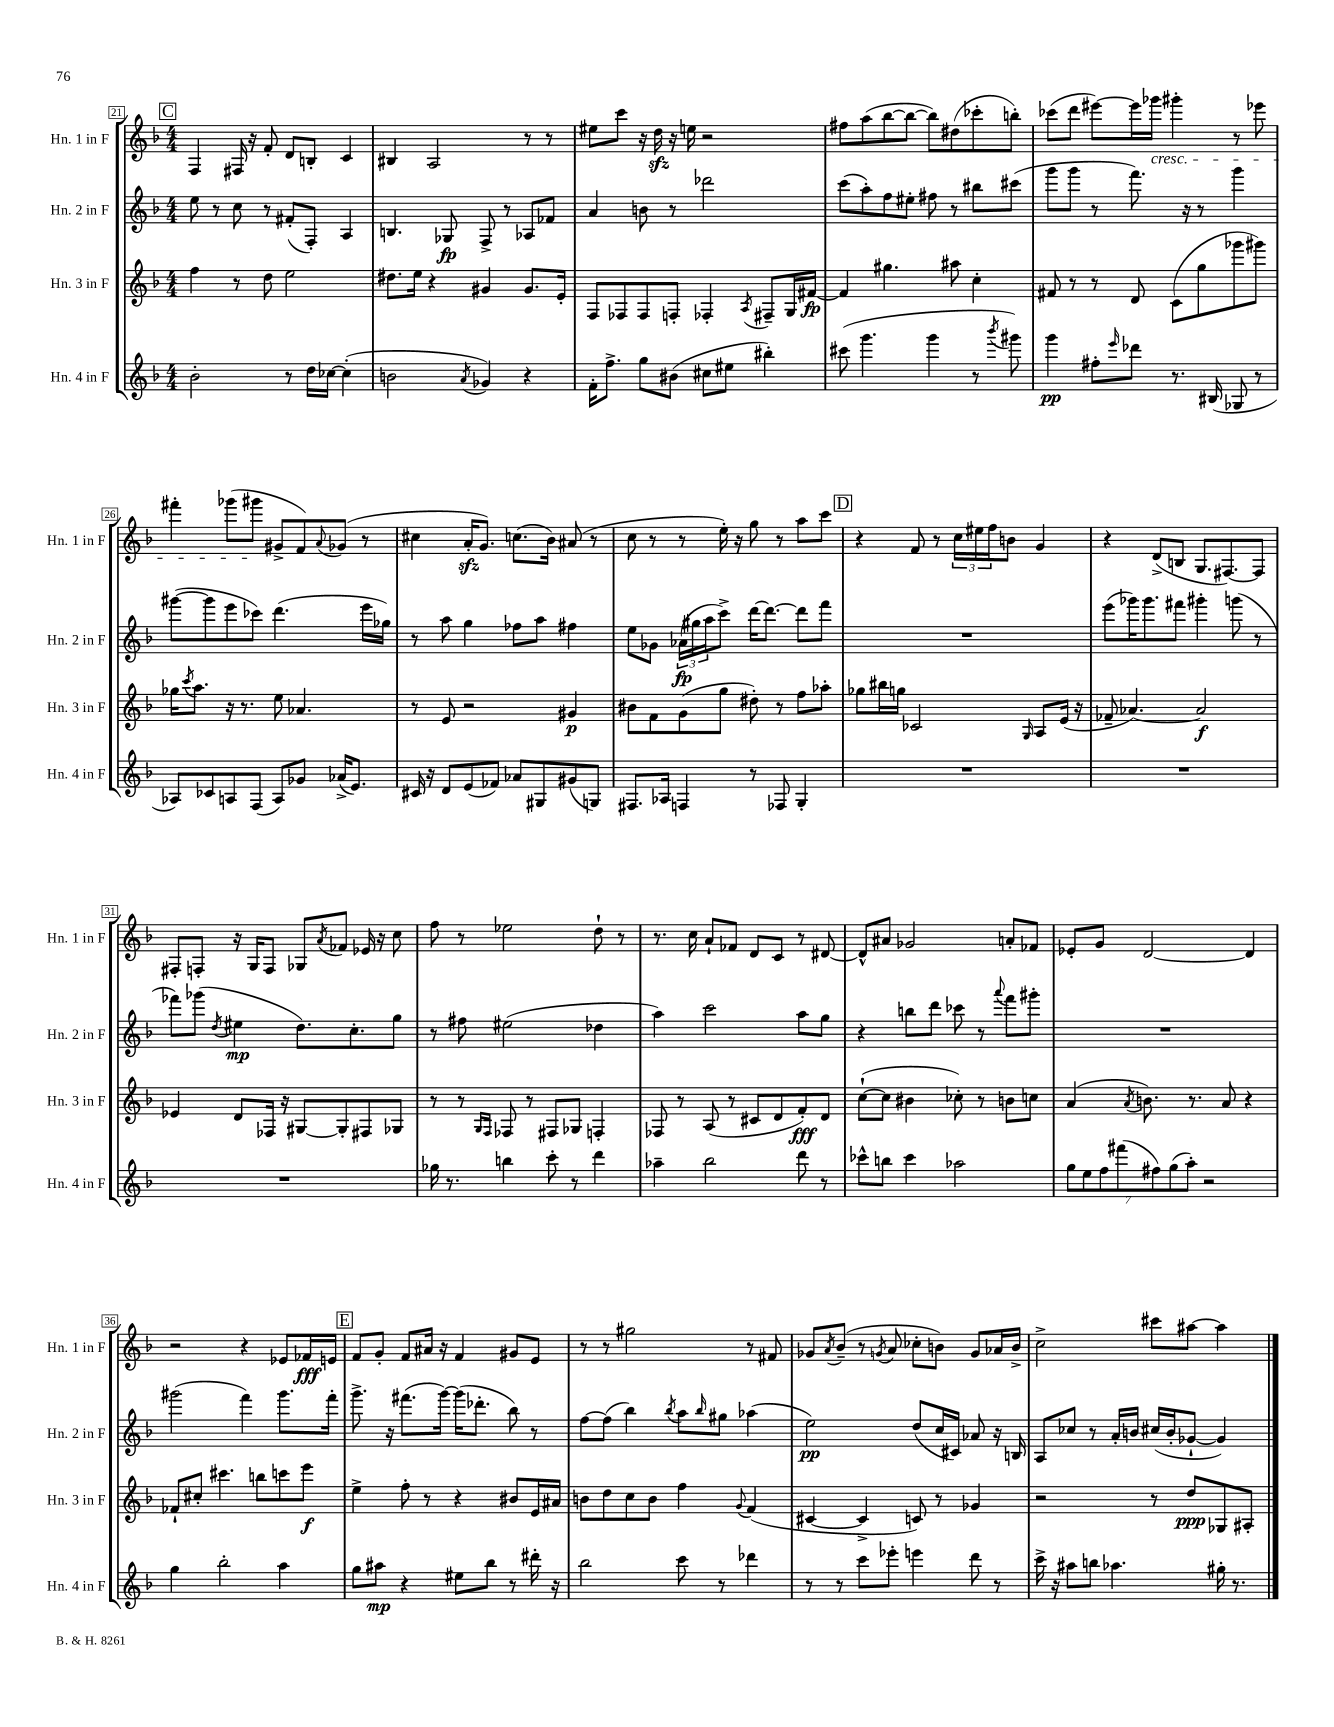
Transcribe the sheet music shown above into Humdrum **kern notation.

**kern	**dynam	**kern	**dynam	**kern	**dynam	**kern	**dynam
*part4	*part4	*part3	*part3	*part2	*part2	*part1	*part1
*staff4	*staff4	*staff3	*staff3	*staff2	*staff2	*staff1	*staff1
*I"Hn. 4 in F	*	*I"Hn. 3 in F	*	*I"Hn. 2 in F	*	*I"Hn. 1 in F	*
*I'Hn. 4 in F	*	*I'Hn. 3 in F	*	*I'Hn. 2 in F	*	*I'Hn. 1 in F	*
*clefG2	*	*clefG2	*	*clefG2	*	*clefG2	*
*k[b-]	*	*k[b-]	*	*k[b-]	*	*k[b-]	*
*M4/4	*	*M4/4	*	*M4/4	*	*M4/4	*
!!LO:REH:place=s1:t=C
=21	=21	=21	=21	=21	=21	=21	=21
2b-'\	.	4ff\	.	8ee\	.	4F/	.
.	.	.	.	8r	.	.	.
.	.	8r	.	8cc\	.	16F#X/	.
.	.	.	.	.	.	16r	.
.	.	8dd\	.	8r	.	8f'/	.
8r	.	2ee\	.	(8f#X'/L	.	8d/L	.
16dd\LL	.	.	.	8F'/J)	.	8Bn'/J	.
[16cc-X\JJ	.	.	.	.	.	.	.
(4cc-'\]	.	.	.	4A/	.	4c/	.
=22	=22	=22	=22	=22	=22	=22	=22
2bn\	.	8.dd#X\L	.	4.Bn/	.	4B#X/	.
.	.	16ee\Jk	.	.	.	.	.
.	.	4r	.	.	.	2A/	.
.	.	.	.	8G-X/	fp	.	.
8qa/	.	.	.	.	.	.	.
4g-X/)	.	4g#X/	.	8F^/	.	.	.
.	.	.	.	8r	.	.	.
4r	.	8.g#/L	.	8A-X/L	.	8r	.
.	.	.	.	8f-X/J	.	8r	.
.	.	16e'/Jk	.	.	.	.	.
=23	=23	=23	=23	=23	=23	=23	=23
16f'\KL	.	8F/L	.	4a/	.	8ee#X\L	.
8.ff^\J	.	.	.	.	.	.	.
.	.	8F-X/	.	.	.	8ccc\J	.
8gg\L	.	8F-/	.	8bn\	.	16r	.
.	.	.	.	.	.	16ddzz\	.
(8b#X\J	.	8Fn'/J	.	8r	.	16r	.
.	.	.	.	.	.	16een\	.
8cc#X\L	.	4F-X'/	.	2ddd-X\	.	2r	.
8ee#X\J	.	.	.	.	.	.	.
.	.	8qA/	.	.	.	.	.
4bb#X'\)	.	8F#X~/L	.	.	.	.	.
.	.	16G/L	.	.	.	.	.
.	.	[16f#X/JJ	fp	.	.	.	.
=24	=24	=24	=24	=24	=24	=24	=24
(8ccc#X\	.	4f#/]	.	(8ccc\L	.	8ff#X\L	.
4.ggg\	.	.	.	8aa'\)	.	(8aa\	.
.	.	4.gg#X\	.	8ff\	.	[8bb-\	.
.	.	.	.	8ee#X'\J	.	8bb-\J_	.
4ggg\	.	.	.	8ff#X\	.	8bb-\L])	.
.	.	8aa#X\	.	8r	.	(8dd#X\	.
8r	.	4cc'\	.	8bb#X\L	.	8ccc-X'\	.
8qbbb-/	.	.	.	.	.	.	.
8ggg#X\)	.	.	.	(8ccc#X\J	.	8bbn'\J)	.
=25	=25	=25	=25	=25	=25	=25	=25
4ggg\	pp	8f#X/	.	8ggg\L	.	(8ccc-X\L	.
.	.	8r	.	8ggg\J	.	8ddd\J	.
8ff#X'\L	.	8r	.	8r	.	[8eee#X\L)	.
16qqeee/	.	.	.	.	.	.	.
8ddd-X\J	.	8d/	.	8.fff\)	.	16eee#\L]	.
!	!	!	!	!	!	!LO:TX:b:i:t=cresc.	!
.	.	.	.	.	.	16ggg-X\JJ	.
8.r	.	(8c\L	.	.	.	4ggg#X'\	.
.	.	.	.	16r	.	.	.
.	.	8gg\	.	8r	.	.	.
(16B#X/	.	.	.	.	.	.	.
8G-X/	.	8ggg-X\	.	4ggg\	.	8r	.
8r	.	8ggg#X\J)	.	.	.	8eee-X\	.
!!LO:LB:g=z
=26	=26	=26	=26	=26	=26	=26	=26
8A-X/L)	.	16gg-X\KL	.	([8ggg#X\L	.	4fff#X'\	.
.	.	8qccc/	.	.	.	.	.
.	.	8.aa\J	.	.	.	.	.
8c-X/	.	.	.	8ggg#\]	.	.	.
8An/	.	16r	.	8eee\	.	(8ggg-X\L	.
.	.	8.r	.	.	.	.	.
(8F/J	.	.	.	8ccc-X\J)	.	8ggg#X\J	.
8A/L)	.	8ee\	.	(4.ddd\	.	8g#X^/L	.
8g-X/J	.	4.a-X/	.	.	.	8f/)	.
.	.	.	.	.	.	8qqa/	.
(16a-X^/KL	.	.	.	.	.	(8g-X/J	.
8.e/J)	.	.	.	.	.	.	.
.	.	.	.	16eee\LL	.	8r	.
.	.	.	.	16gg-X\JJ)	.	.	.
=27	=27	=27	=27	=27	=27	=27	=27
16c#X/	.	8r	.	8r	.	4cc#X\	.
16r	.	.	.	.	.	.	.
8d/L	.	8e/	.	8aa\	.	.	.
(8e/	.	2r	.	4gg\	.	16azz'/KL	.
.	.	.	.	.	.	8.g/J)	.
8f-X/J)	.	.	.	.	.	.	.
8a-X/L	.	.	.	8ff-X\L	.	(8.ccn\L	.
8G#X/	.	.	.	8aa\J	.	.	.
.	.	.	.	.	.	16b-\Jk)	.
(8g#X/	.	4g#X/	p	4ff#X\	.	(8a#X/	.
8Gn/J)	.	.	.	.	.	8r	.
=28	=28	=28	=28	=28	=28	=28	=28
8.F#X/L	.	8b#X\L	.	8ee\L	.	8cc\	.
.	.	8f\	.	8g-X\J	.	8r	.
16A-X/Jk	.	.	.	.	.	.	.
4Fn/	.	(8g\	.	(24a-X\LL	fp	8r	.
.	.	.	.	24gg#X\	.	.	.
.	.	.	.	24aa\J	.	.	.
.	.	8gg\J	.	8ccc^\J)	.	16ee'\)	.
.	.	.	.	.	.	16r	.
8r	.	8dd#X'\)	.	[16ddd\KL	.	8gg\	.
.	.	.	.	8.ddd\J_	.	.	.
8F-X/	.	8r	.	.	.	8r	.
4G'/	.	8ff\L	.	8ddd\L]	.	8aa\L	.
.	.	8aa-X'\J	.	8fff\J	.	8ccc\J	.
!!LO:REH:place=s1:t=D
=29	=29	=29	=29	=29	=29	=29	=29
1r	.	8gg-X\L	.	1r	.	4r	.
.	.	16bb#X\L	.	.	.	.	.
.	.	16ggn\JJ	.	.	.	.	.
.	.	2c-X/	.	.	.	8f/	.
.	.	.	.	.	.	8r	.
.	.	.	.	.	.	24cc\LL	.
.	.	.	.	.	.	24ee#X\	.
.	.	.	.	.	.	24ff\J	.
.	.	.	.	.	.	8bn\J	.
.	.	16qqG/	.	.	.	.	.
.	.	8A/L	.	.	.	4g/	.
.	.	(16e/Jk	.	.	.	.	.
.	.	16r	.	.	.	.	.
=30	=30	=30	=30	=30	=30	=30	=30
1r	.	8f-X~/	.	(8eee\L	.	4r	.
.	.	[4.a-X/)	.	16ggg-X\K)	.	.	.
.	.	.	.	8.ggg-\	.	.	.
.	.	.	.	.	.	(8d^/L	.
.	.	.	.	8fff#X\J	.	8Bn/J	.
.	.	2a-/]	f	4ggg#X'\	.	8.G/L	.
.	.	.	.	.	.	[8.F#X/)	.
.	.	.	.	(8gggn\	.	.	.
.	.	.	.	8r	.	8F#/J]	.
!!LO:LB:g=z
=31	=31	=31	=31	=31	=31	=31	=31
1r	.	4e-X/	.	8fff-X\L)	.	8F#X'/L	.
.	.	.	.	(8ggg-X\J	.	8Fn'/J	.
.	.	.	.	8qdd/	.	.	.
.	.	8d/L	.	4ee#X\	mp	16r	.
.	.	.	.	.	.	16G/KL	.
.	.	16F-X/Jk	.	.	.	8F/J	.
.	.	16r	.	.	.	.	.
.	.	[8G#X/L	.	8.dd\L)	.	8G-X/L	.
.	.	.	.	.	.	8qa/	.
.	.	8G#'/]	.	.	.	8f-X/J	.
.	.	.	.	8.cc'\	.	.	.
.	.	8F#X/	.	.	.	16e-X/	.
.	.	.	.	.	.	16r	.
.	.	8G-X/J	.	8gg\J	.	8cc\	.
=32	=32	=32	=32	=32	=32	=32	=32
16gg-X\	.	8r	.	8r	.	8ff\	.
8.r	.	.	.	.	.	.	.
.	.	8r	.	8ff#X\	.	8r	.
.	.	16qqG/LL	.	.	.	.	.
.	.	16qqF/JJ	.	.	.	.	.
4bbn\	.	8F-X/	.	(2ee#X\	.	2ee-X\	.
.	.	8r	.	.	.	.	.
8ccc'\	.	8F#X/L	.	.	.	.	.
8r	.	8G-X/J	.	.	.	.	.
4ddd\	.	4Fn'/	.	4dd-X\	.	8dd`\	.
.	.	.	.	.	.	8r	.
=33	=33	=33	=33	=33	=33	=33	=33
4aa-X~\	.	8F-X/	.	4aa\)	.	8.r	.
.	.	8r	.	.	.	.	.
.	.	.	.	.	.	16cc\	.
2bb-\	.	(8A/	.	2ccc\	.	8a`/L	.
.	.	8r	.	.	.	8f-X/J	.
.	.	8c#X/L	.	.	.	8d/L	.
.	.	8d/	.	.	.	8c/J	.
8ddd\	.	8f'/)	fff	8aa\L	.	8r	.
8r	.	8d/J	.	8gg\J	.	[8d#X/	.
=34	=34	=34	=34	=34	=34	=34	=34
8ccc-X^^\L	.	([8cc`\L	.	4r	.	8d#^^/L]	.
8bbn\J	.	8cc\J]	.	.	.	8a#X/J	.
4ccc-\	.	4b#X\	.	8bbn\L	.	2g-X/	.
.	.	.	.	8ddd\J	.	.	.
2aa-X\	.	8cc-X'\)	.	8ccc-X\	.	.	.
.	.	8r	.	8r	.	.	.
.	.	.	.	8qqaaa/	.	.	.
.	.	8bn\L	.	8fff\L	.	8an'/L	.
.	.	8ccn\J	.	8ggg#X'\J	.	8f-X/J	.
=35	=35	=35	=35	=35	=35	=35	=35
14gg\L	.	(4a/	.	1r	.	8e-X'/L	.
14ee\	.	.	.	.	.	.	.
.	.	.	.	.	.	8g/J	.
14ff\	.	.	.	.	.	.	.
(14fff#X\	.	.	.	.	.	.	.
.	.	8qa/	.	.	.	.	.
.	.	8.bn\)	.	.	.	[2d/	.
14ff#X\)	.	.	.	.	.	.	.
(14gg\	.	.	.	.	.	.	.
14aa'\J)	.	.	.	.	.	.	.
.	.	8.r	.	.	.	.	.
2r	.	.	.	.	.	.	.
.	.	8a/	.	.	.	.	.
.	.	4r	.	.	.	4d/]	.
!!LO:LB:g=z
=36	=36	=36	=36	=36	=36	=36	=36
4gg\	.	8f-X`/L	.	(2ggg#X\	.	2r	.
.	.	8cc#X'/J	.	.	.	.	.
2bb-'\	.	4.ccc#X\	.	.	.	.	.
.	.	.	.	4fff\)	.	4r	.
.	.	8bbn\L	.	.	.	.	.
4aa\	.	8cccn\	.	8.ggg#\L	.	8e-X/L	.
.	.	8eee\J	f	.	.	16f-X/L	fff
.	.	.	.	16fff'\Jk	.	16en/JJ	.
!!LO:REH:place=s1:t=E
=37	=37	=37	=37	=37	=37	=37	=37
8gg\L	.	4ee^\	.	8.ggg^\	.	8f/L	.
8aa#X\J	mp	.	.	.	.	8g'/J	.
.	.	.	.	16r	.	.	.
4r	.	8ff'\	.	(8.fff#X\L	.	8f/L	.
.	.	8r	.	.	.	16a#X/Jk	.
.	.	.	.	[16ggg\Jk)	.	16r	.
8ee#X\L	.	4r	.	(16ggg\KL]	.	4f/	.
.	.	.	.	8.ddd-X'\J	.	.	.
8bb-\J	.	.	.	.	.	.	.
8r	.	8b#X/L	.	8bb-\)	.	8g#X/L	.
16ddd#X'\	.	16e/L	.	8r	.	8e/J	.
16r	.	16a#X/JJ	.	.	.	.	.
=38	=38	=38	=38	=38	=38	=38	=38
2bb-\	.	8bn\L	.	[8ff\L	.	8r	.
.	.	8dd\	.	(8ff\J]	.	8r	.
.	.	8cc\	.	4bb-\)	.	2gg#X\	.
.	.	8b\J	.	.	.	.	.
.	.	.	.	8qbb-/	.	.	.
8ccc\	.	4ff\	.	8aa\L	.	.	.
.	.	.	.	16qqbb-/	.	.	.
8r	.	.	.	8gg#X\J	.	.	.
.	.	8qqg/	.	.	.	.	.
4ddd-X\	.	(4f/	.	(4aa-X\	.	8r	.
.	.	.	.	.	.	8f#X/	.
=39	=39	=39	=39	=39	=39	=39	=39
8r	.	[4c#X/	.	2ee\)	pp	8g-X/L	.
.	.	.	.	.	.	8qa/	.
8r	.	.	.	.	.	(8b-~/J	.
8ccc\L	.	4c#^/]	.	.	.	8r	.
.	.	.	.	.	.	8qgn/	.
8eee-X'\J	.	.	.	.	.	8a/	.
4eeen\	.	8cn/)	.	(8dd/L	.	8cc-X'\L	.
.	.	8r	.	16cc/L	.	8bn\J)	.
.	.	.	.	16c#X/JJ)	.	.	.
8ddd\	.	4g-X/	.	8a-X/	.	8g/L	.
8r	.	.	.	16r	.	16a-X/L	.
.	.	.	.	16Bn/	.	16b^/JJ	.
=40	=40	=40	=40	=40	=40	=40	=40
16ccc^\	.	2r	.	8A/L	.	2cc^\	.
16r	.	.	.	.	.	.	.
8aa#X\L	.	.	.	8cc-X/J	.	.	.
8bbn\J	.	.	.	8r	.	.	.
4.aa-X\	.	.	.	16a'/LL	.	.	.
.	.	.	.	16bn/JJ	.	.	.
.	.	8r	.	(16cc#X/LL	.	8ccc#X\L	.
.	.	.	.	16b'/J	.	.	.
.	.	8dd/L	ppp	[8g-X`/J	.	[8aa#X\J	.
16gg#X'\	.	8G-X/	.	4g-/])	.	4aa#\]	.
8.r	.	.	.	.	.	.	.
.	.	8A#X'/J	.	.	.	.	.
==	==	==	==	==	==	==	==
*-	*-	*-	*-	*-	*-	*-	*-
